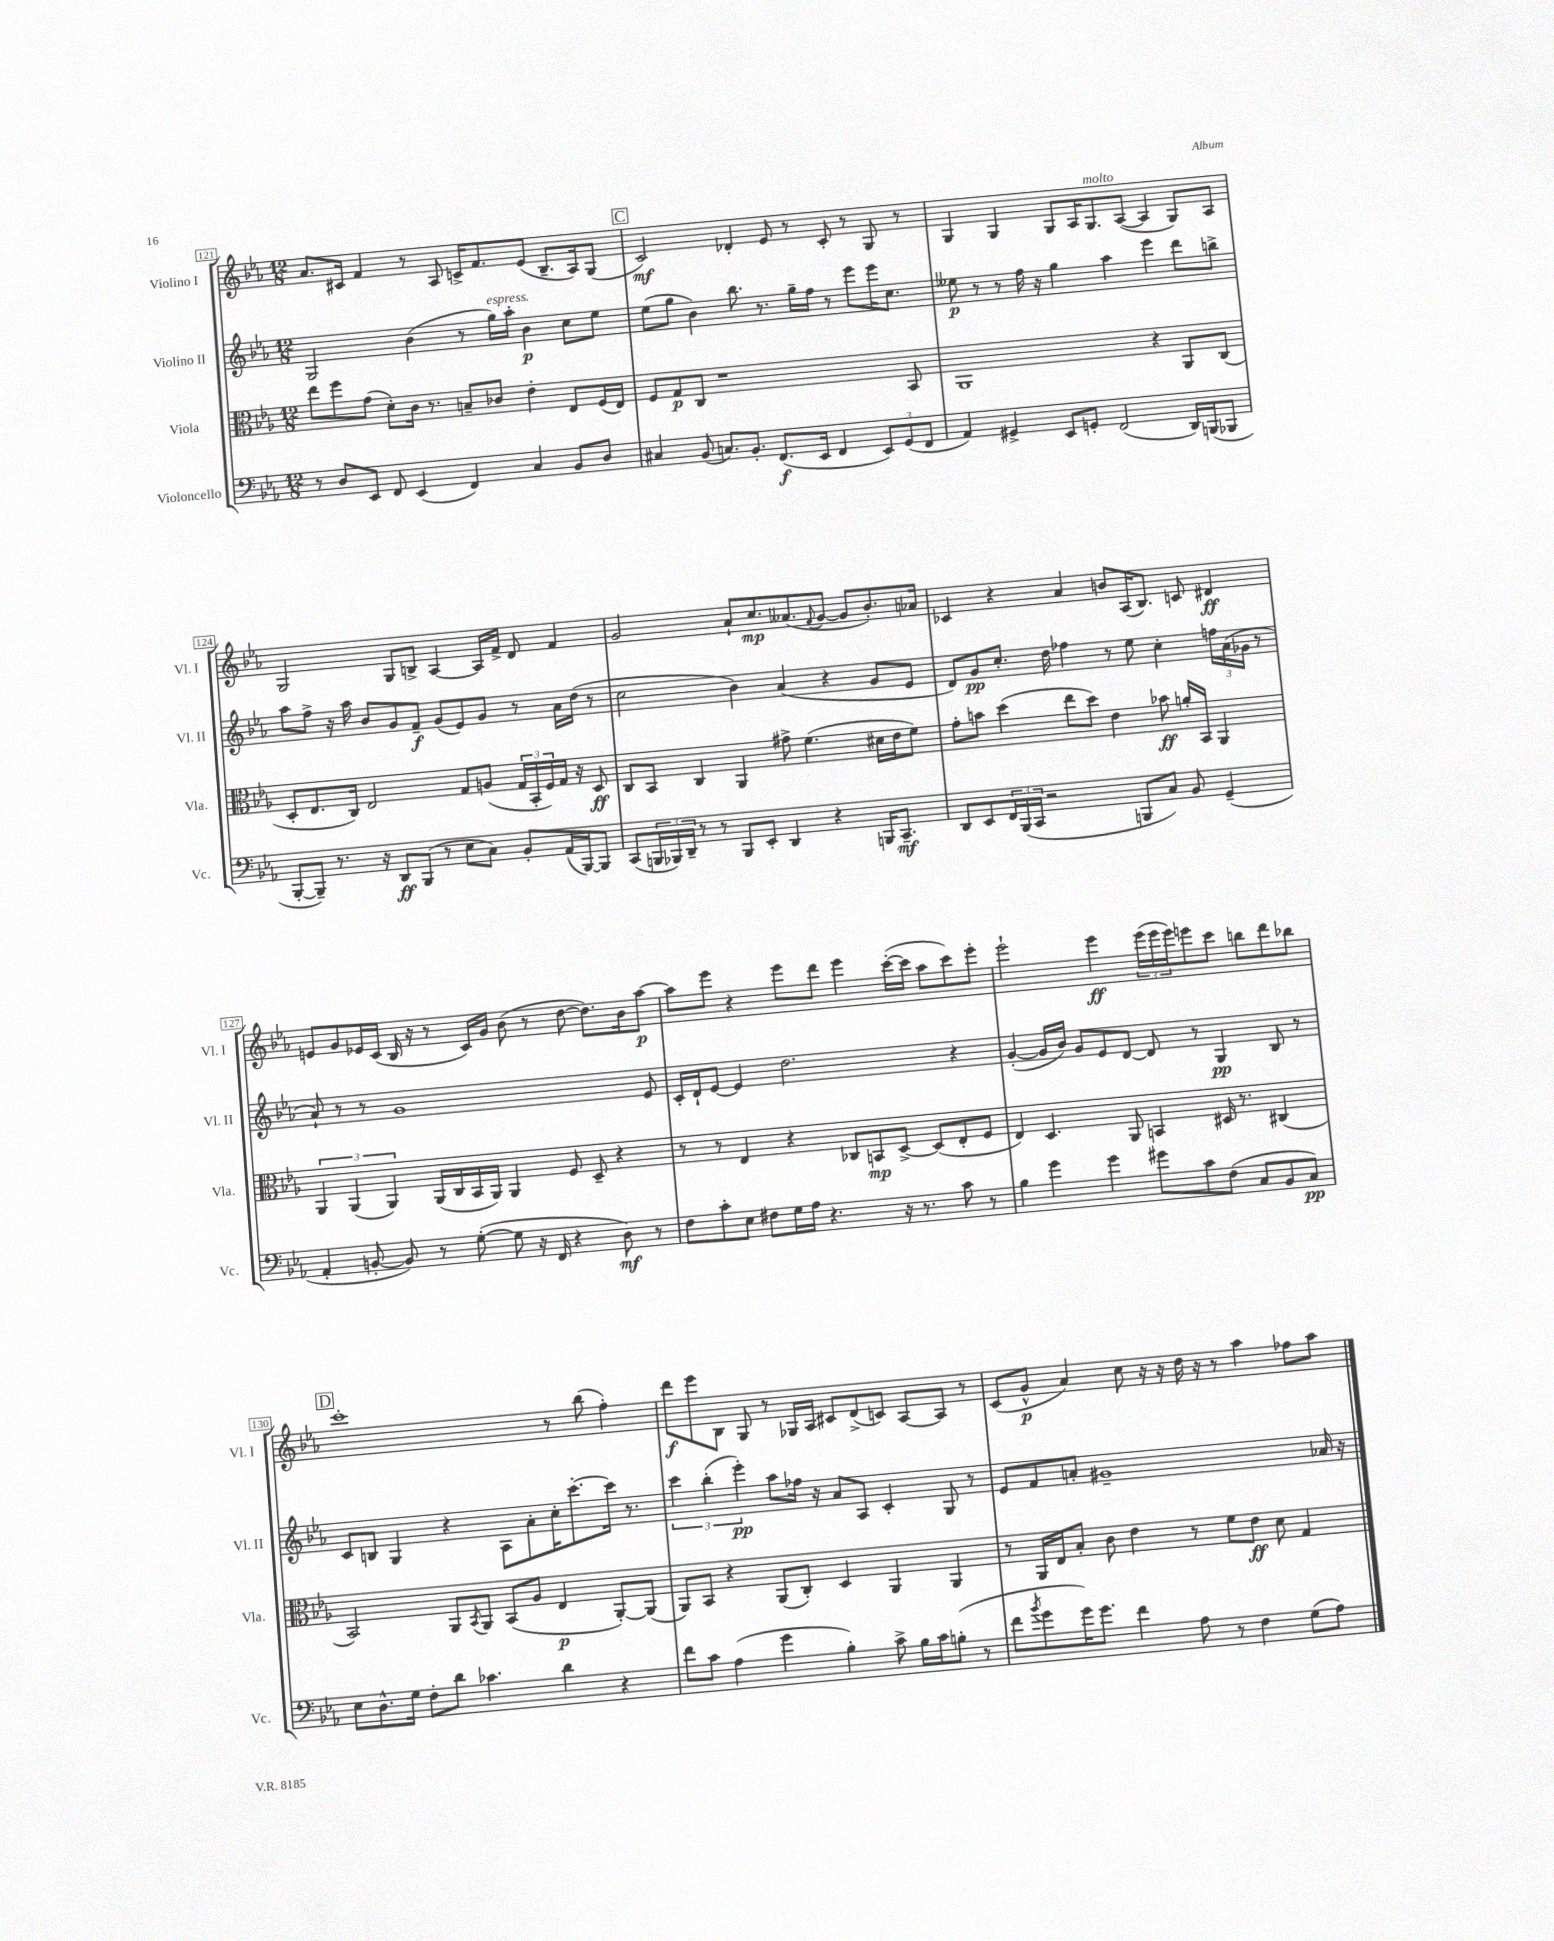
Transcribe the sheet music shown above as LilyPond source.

<<
\new StaffGroup <<
\new Staff = "s0" \with { instrumentName = "Violino I" shortInstrumentName = "Vl. I" } {
    \clef treble \key ees \major \numericTimeSignature \time 12/8
    aes'8. cis'16 f'4 r8 aes8 c'16-> f'8. ees'8( bes8.-- aes16) g8( |
    \mark \markup { \box "C" } c'2\mf) des'4-. ees'8 r8 c'8-. r8 g8 r8 |
    g4 g4 g8 aes16 g8.^\markup { \italic "molto" } aes8~( aes4 g8) aes8 |
    g2 g8 b8-> aes4~ aes16 f'16-> d'8 f'4 |
    g'2 aes'8-! c''8.\mp aeses'8.( \appoggiatura { f'8 } g'8~ g'8 bes'8.-.) aes'16 |
    ces'4 r4 aes'4 b'8 aes16( bes8.) c'8 dis'4\ff |
    e'8 g'8 ees'16 c'16( bes16 r16 r8 c'16) g'16 bes'8( r8 d''8~ d''8.) bes'16 aes''8~\p |
    aes''8 ees'''8 r4 ees'''8 d'''8 ees'''4 c'''16~-.( c'''16 aes''8 c'''8) ees'''8-. |
    ees'''2-! ees'''4\ff \tuplet 3/2 { ees'''16( ees'''16 ees'''16) } e'''8 c'''8 b''8 d'''8 bes''8 |
    \mark \markup { \box "D" } c'''1-. r8 bes''8( f''4-.) |
    d'''8\f ees'''8 bes8 g8 r8 ges16 aes16 cis'8 d'8->( c'8) aes8~ aes8 r8 |
    c'8( g'8-^\p aes'4) c''8 r16 r16 d''16 r16 r8 aes''4 fes''8 aes''8 \bar "|." |
}
\new Staff = "s1" \with { instrumentName = "Violino II" shortInstrumentName = "Vl. II" } {
    \clef treble \key ees \major \numericTimeSignature \time 12/8
    g2 bes'4( r8 g''16^\markup { \italic "espress." }) aes''16-. bes'4\p c''8 ees''8 |
    \mark \markup { \box "C" } ees''8( g''8 bes'4) bes''8. r8. g''16-- f''16 r8 ees'''8 ees'''16 c''8. |
    eeses''8\p r8 r8 f''16 r16 g''4 aes''4 ees'''4 d'''8 b''8-> |
    aes''8 f''8-> r16 aes''16 bes'8 g'8 f'8--\f g'8( ees'8) g'8 r8 aes'16 d''16( r8 |
    c''2 bes'4) aes'4( r4 g'8 ees'8 |
    d'8) g'8\pp c''8.-. d''16 fes''4 r8 ees''8 c''4-. \tuplet 3/2 { f''16 aes'16( ges'16 } r8 |
    aes'8-!) r8 r8 g'1 ees'8 |
    c'16-. d'16-! ees'8~ ees'4 d''2. r4 |
    g'4~-.( g'16 bes'16) g'8 ees'8 d'8~ d'8 r8 g4\pp bes8 r8 |
    \mark \markup { \box "D" } c'8 b8 g4 r4 aes8 aes'8-. c''16-. c'''8.~-. c'''16 r8. |
    \tuplet 3/2 { c'''4 bes''4-.( ees'''4-.\pp) } aes''8 fes''16 r16 aes'8 aes8 c'4-. g8 r8 |
    ees'8 f'8 a'8-. gis'1-- aes'16 r16 \bar "|." |
}
\new Staff = "s2" \with { instrumentName = "Viola" shortInstrumentName = "Vla." } {
    \clef alto \key ees \major \numericTimeSignature \time 12/8
    ees''8 f''8 g'8( d'8-.) c'16 r8. b8-- ces'8 ees'4-. ees8 f16( ees16) |
    \mark \markup { \box "C" } f8 g8\p c8 r1 bes,8 |
    aes,1 r4 aes,8 c8( |
    d8-. ees8. c16) ees2 g8 a8( \tuplet 3/2 { g16 bes,16-. f16) } g16 r16 d8\ff |
    c8 bes,8 c4 aes,4 gis'8-> f'4.( dis'16 ees'16 f'8) |
    g'8-. b'8 d''4( ees''8 d''8) ees'4 bes'8\ff a'16-. bes,16 aes,4 |
    \tuplet 3/2 { aes,4 aes,4( aes,4) } aes,16( c16 bes,16 aes,16) aes,4 f8 d8-- r4 |
    r8 r8 ees4 r4 ces8 b,8\mp d8~-> d8( ees8-. f8 |
    ees4) d4. aes,8 b,4 dis16 r8. cis4( |
    \mark \markup { \box "D" } bes,2) aes,8 \acciaccatura { bes,8 } aes,8 bes,8( aes8 ees4\p aes,8~-.) aes,8( |
    aes,8) bes,8 r4 aes,8( c8-.) d4 aes,4 aes,4 |
    r8 aes,16 ees16 bes8-. c'8 ees'4 r8 f'8 ees'8\ff d'8 g4 \bar "|." |
}
\new Staff = "s3" \with { instrumentName = "Violoncello" shortInstrumentName = "Vc." } {
    \clef bass \key ees \major \numericTimeSignature \time 12/8
    r8 d8 ees,8 f,8 ees,4( f,4) c4 bes,8 d8 |
    \mark \markup { \box "C" } cis4 bes,8( c8.) bes,8.-. f,8.\f( ees,16 f,4 \tuplet 3/2 { ees,8) g,8( f,8 } |
    aes,4) gis,4-> ees,8 g,8-. f,2( d,16) b,,16( bes,,8 |
    bes,,8~-. bes,,8--) r8. r16 d,8\ff bes,,8( r8 ees8 c8) bes,8-. aes,16( bes,,16~) bes,,8 |
    c,8( \tuplet 3/2 { b,,16 bes,,16) d,16-- } r8 r8 bes,,8 ees,8-. d,4 r4 b,,16 c,8.--\mf |
    d,8 ees,8 \tuplet 3/2 { f,16 bes,,16( c,16 } r2 b,,8 c8) bes,8 g,4--( |
    aes,4-. b,8~-. b,8) r8 g8~-.( g8 r16 f,16 r4 d8\mf) r8 |
    f8 c'8-. ees8 fis8 g16 aes16 r4. r16 r8. c'8 r8 |
    bes4 g'4 g'4 gis'8 c'8 f8( c8 bes,8 c8\pp) |
    \mark \markup { \box "D" } ees8 d8.-^ g16 f8-. d'8 ces'4. d'4 r4 |
    f'8 c'8 aes4( g'4 bes4-.) c'8-> bes16 c'16 b8-.( r8 |
    f'8 \acciaccatura { bes'8 } g'8 g'16) g'8. f'4 aes8 r8 f4 g8( aes8) \bar "|." |
}
>>
>>
\layout { \context { \Score currentBarNumber = #121 \override BarNumber.stencil = #(make-stencil-boxer 0.1 0.3 ly:text-interface::print) } }
